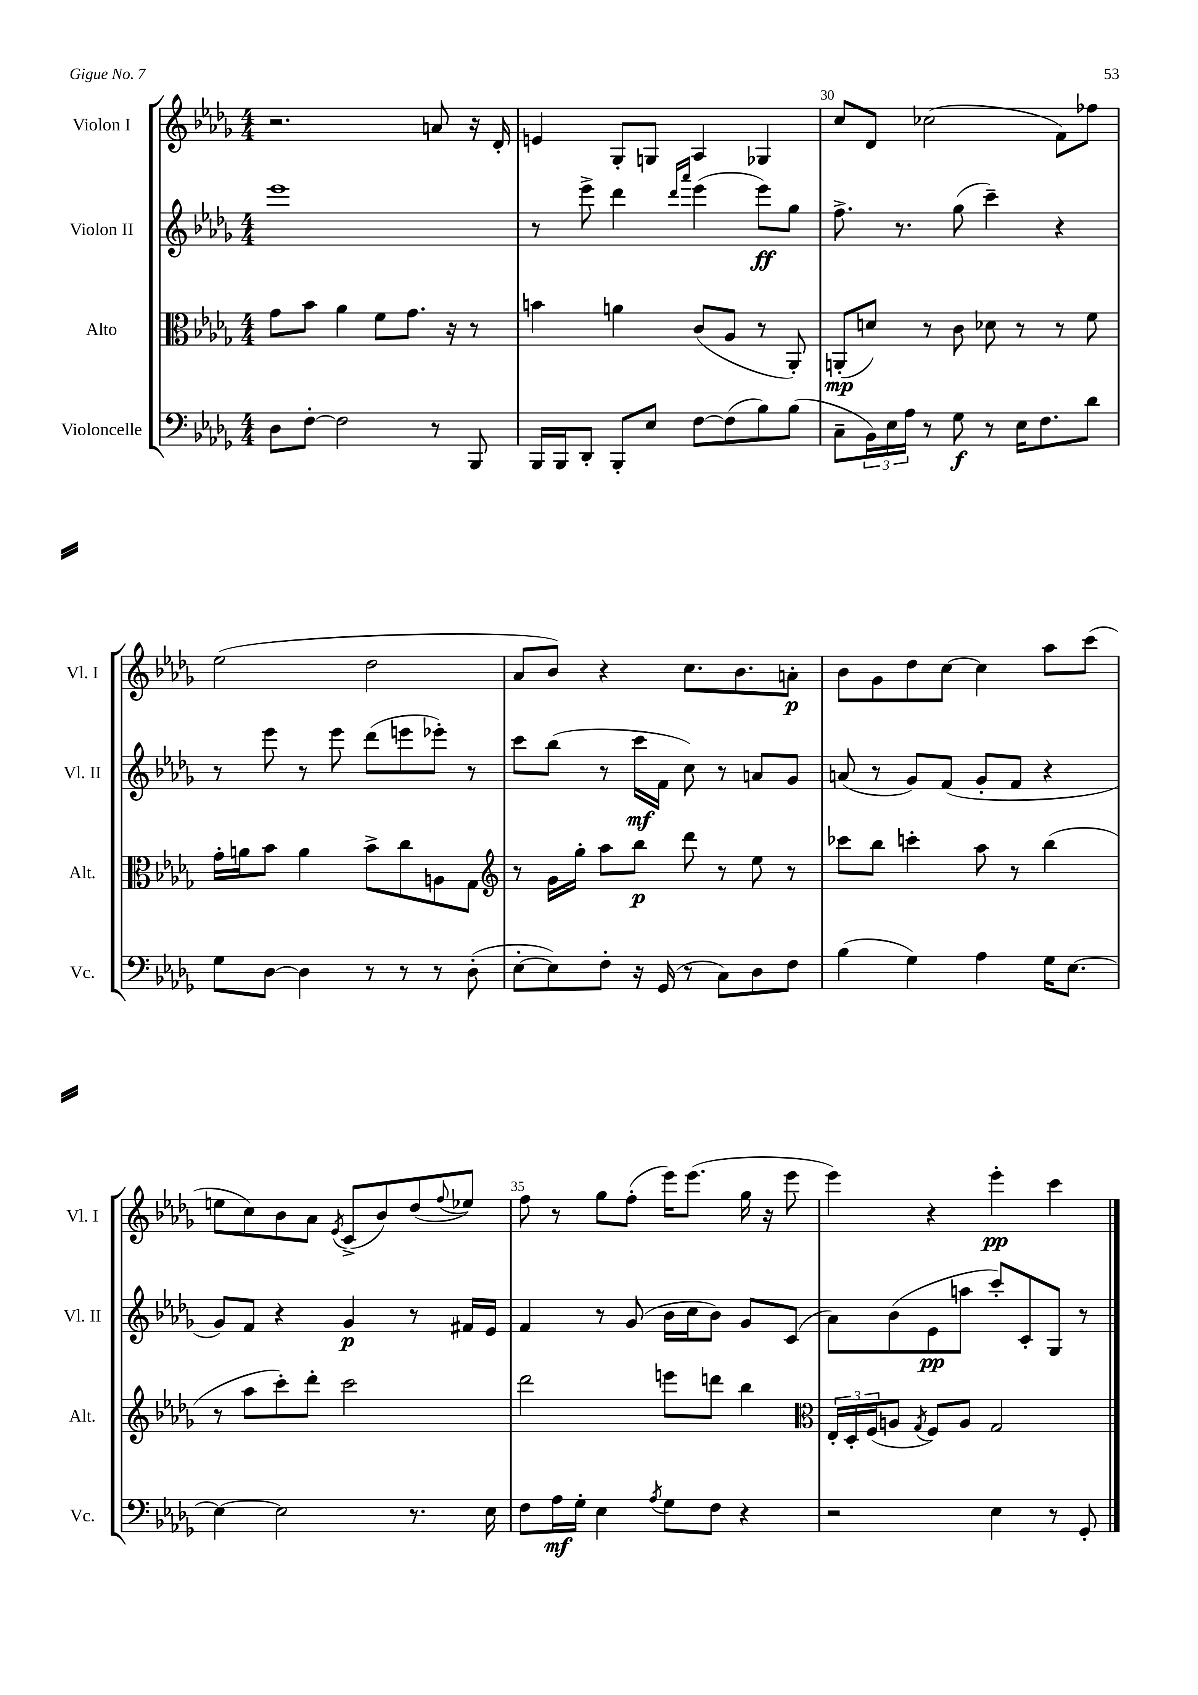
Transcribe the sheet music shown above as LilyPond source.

<<
\new StaffGroup <<
\new Staff = "s0" \with { instrumentName = "Violon I" shortInstrumentName = "Vl. I" } {
    \clef treble \key des \major \numericTimeSignature \time 4/4
    r2. a'8 r16 des'16-. |
    e'4 ges8-. g8 aes4 ges4 |
    c''8 des'8 ces''2( f'8) fes''8 |
    ees''2( des''2 |
    aes'8 bes'8) r4 c''8. bes'8. a'8-.\p |
    bes'8 ges'8 des''8 c''8~ c''4 aes''8 c'''8( |
    e''8 c''8) bes'8 aes'8 \acciaccatura { ees'8 } c'8->( bes'8) des''8( \appoggiatura { f''8 } ees''8) |
    f''8 r8 ges''8 f''8-.( ees'''16) ees'''8.( ges''16 r16 ees'''8 |
    ees'''4) r4 ees'''4-.\pp c'''4 \bar "|." |
}
\new Staff = "s1" \with { instrumentName = "Violon II" shortInstrumentName = "Vl. II" } {
    \clef treble \key des \major \numericTimeSignature \time 4/4
    ees'''1 |
    r8 ees'''8-> des'''4 \grace { des'''16 aes'''16 } ees'''4( ees'''8\ff) ges''8 |
    f''8.-> r8. ges''8( c'''4--) r4 |
    r8 ees'''8 r8 ees'''8 des'''8( e'''8 ees'''8-.) r8 |
    c'''8 bes''8( r8 c'''16\mf f'16 c''8) r8 a'8 ges'8 |
    a'8( r8 ges'8) f'8( ges'8-. f'8 r4 |
    ges'8) f'8 r4 ges'4\p r8 fis'16 ees'16 |
    f'4 r8 ges'8( bes'16 c''16 bes'8) ges'8 c'8( |
    aes'8) bes'8( ees'8\pp a''8 c'''8-.) c'8-. ges8 r8 \bar "|." |
}
\new Staff = "s2" \with { instrumentName = "Alto" shortInstrumentName = "Alt." } {
    \clef alto \key des \major \numericTimeSignature \time 4/4
    ges'8 bes'8 aes'4 f'8 ges'8. r16 r8 |
    b'4 a'4 c'8( aes8 r8 aes,8-.) |
    a,8-.\mp( d'8) r8 c'8 des'8 r8 r8 f'8 |
    ges'16-. a'16 bes'8 a'4 bes'8-> c''8 a8 ges8 |
    \clef treble r8 ges'16 ges''16-. aes''8 bes''8\p des'''8 r8 ees''8 r8 |
    ces'''8 bes''8 c'''4-. aes''8 r8 bes''4( |
    r8 aes''8 c'''8-.) des'''8-. c'''2 |
    des'''2 e'''8 d'''8 bes''4 |
    \clef alto \tuplet 3/2 { ees16-. des16-. f16( } a8 \acciaccatura { ges8 } f8) a8 ges2 \bar "|." |
}
\new Staff = "s3" \with { instrumentName = "Violoncelle" shortInstrumentName = "Vc." } {
    \clef bass \key des \major \numericTimeSignature \time 4/4
    des8 f8~-. f2 r8 bes,,8 |
    bes,,16 bes,,16 des,8-. bes,,8-. ees8 f8~ f8( bes8) bes8( |
    c8-- \tuplet 3/2 { bes,16) ees16 aes16 } r8 ges8\f r8 ees16 f8. des'8 |
    ges8 des8~ des4 r8 r8 r8 des8-.( |
    ees8~-. ees8) f8-. r16 ges,16( r8 c8) des8 f8 |
    bes4( ges4) aes4 ges16 ees8.~ |
    ees4~ ees2 r8. ees16 |
    f8 aes16\mf ges16-. ees4 \acciaccatura { aes8 } ges8 f8 r4 |
    r2 ees4 r8 ges,8-. \bar "|." |
}
>>
>>
\layout { \context { \Score currentBarNumber = #28 \override BarNumber.break-visibility = ##(#f #t #t) barNumberVisibility = #(every-nth-bar-number-visible 5) } }
